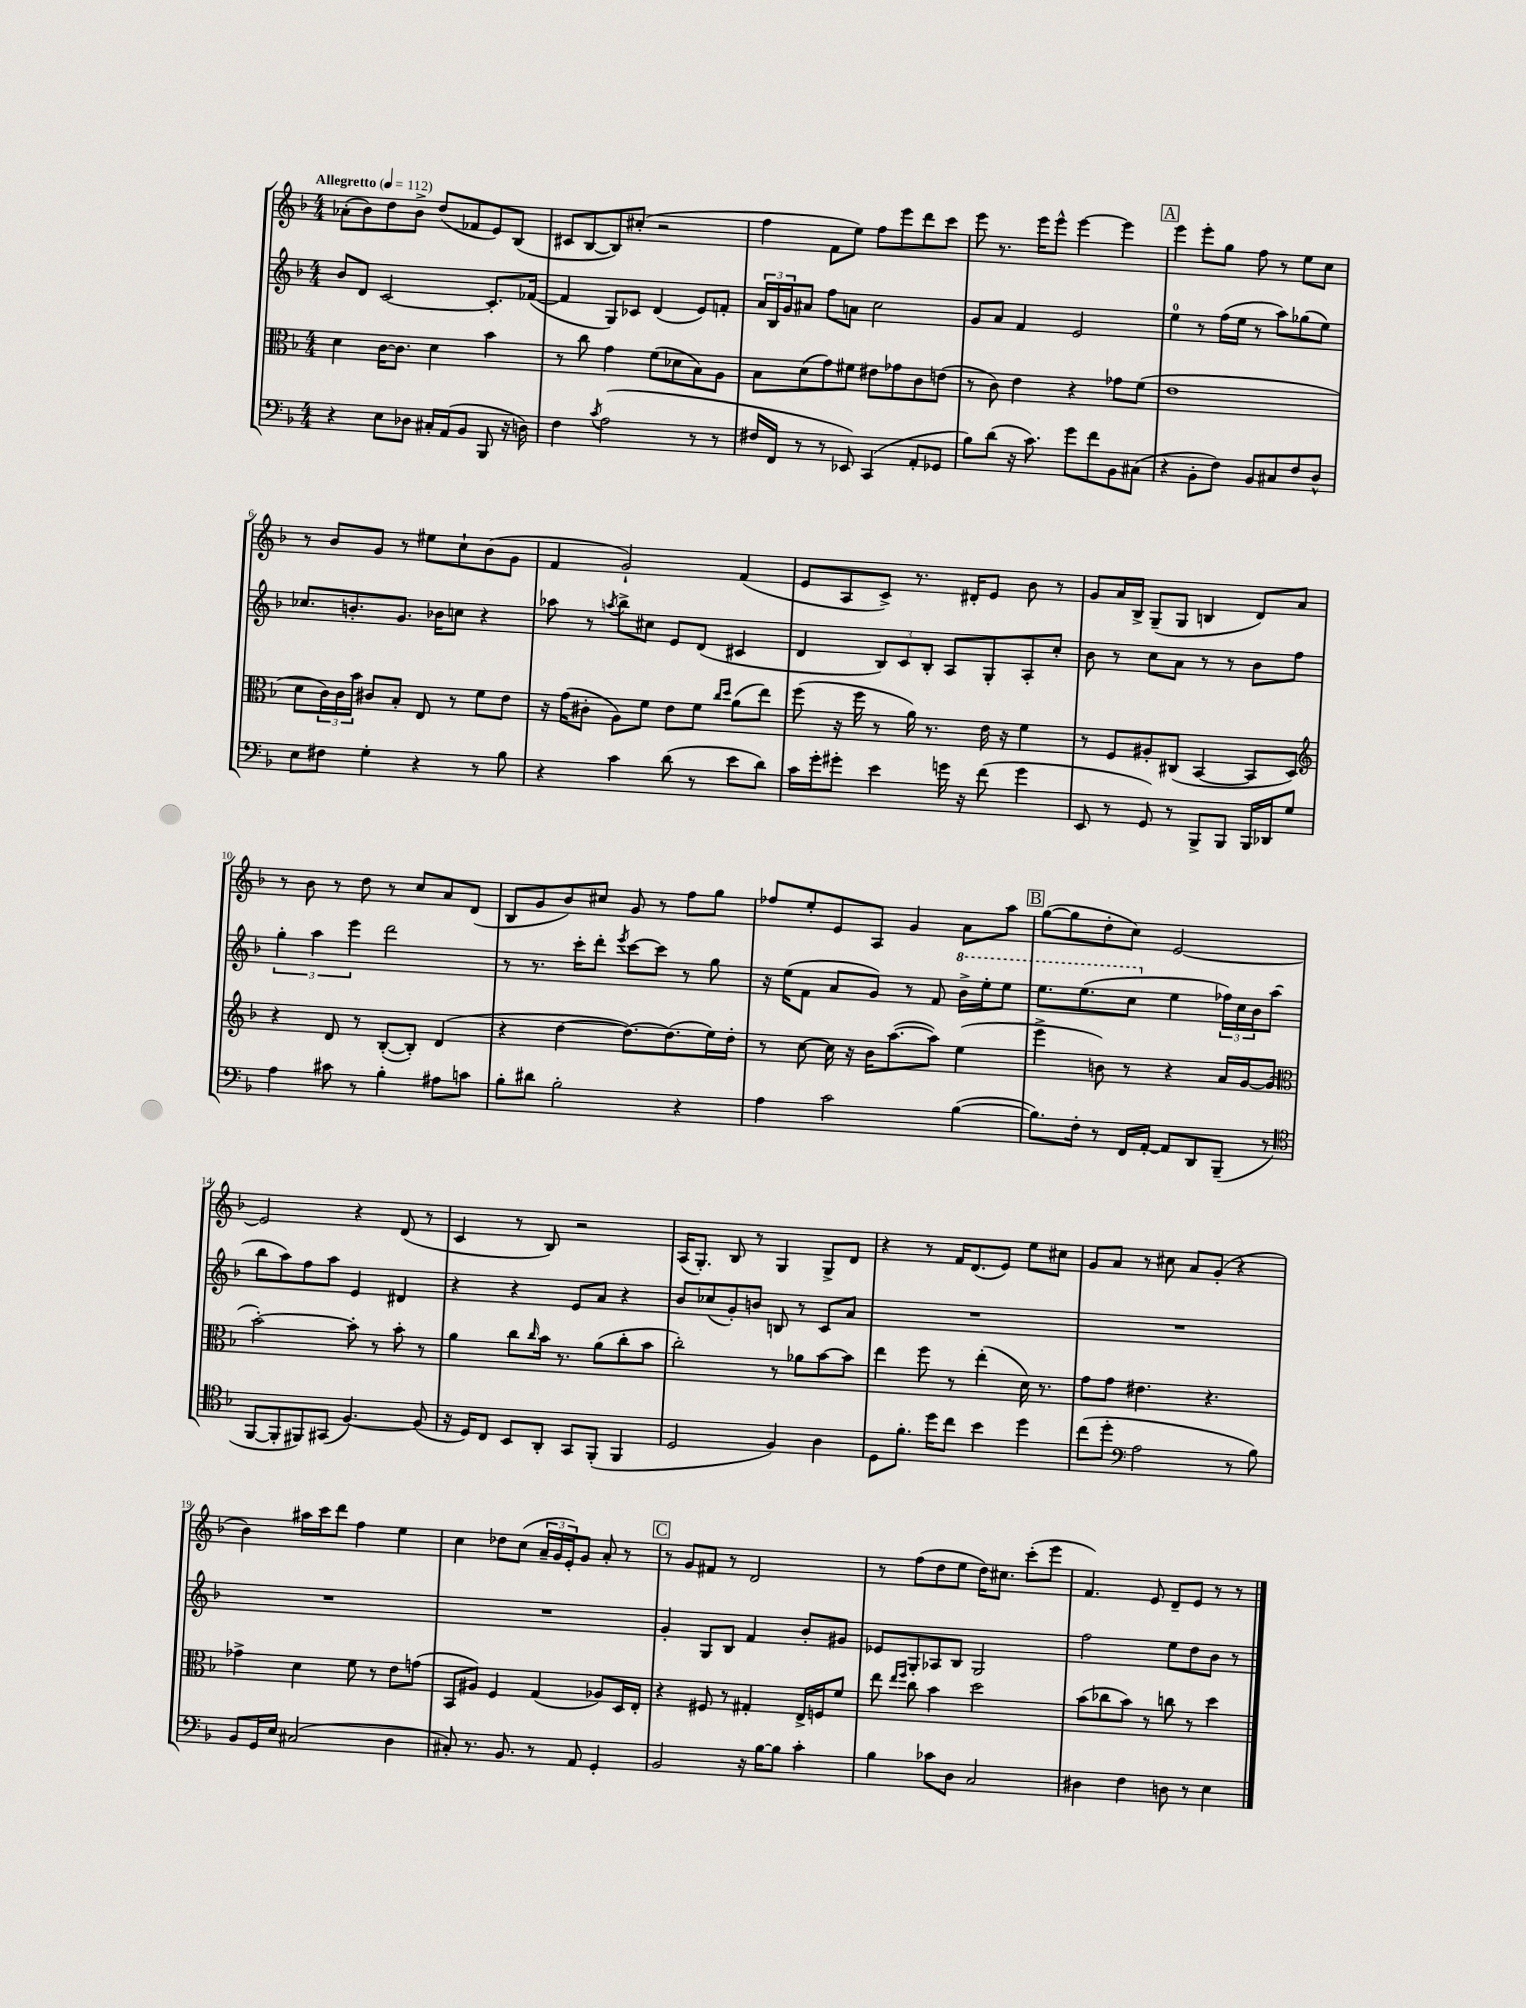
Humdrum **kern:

**kern	**kern	**kern	**kern
*staff4	*staff3	*staff2	*staff1
*clefF4	*clefC3	*clefG2	*clefG2
*k[b-]	*k[b-]	*k[b-]	*k[b-]
*M4/4	*M4/4	*M4/4	*M4/4
*MM112	*MM112	*MM112	*MM112
4r	4d	8b-	(8a-'
.	.	8d	8b-)
8E	[16c	[2c	8dd
.	8.c]	.	.
8D-	.	.	8b-^
16C#'	4d	.	(8dd
(16AA	.	.	.
8BB-	.	.	8f-
8BBB-	4b-	8.c']	8e)
16r	.	.	(8B-
16D)	.	([16f-	.
=	=	=	=
4F	8r	4f-]	8c#
.	8cc	.	[8B-
8qc	.	.	.
(2A	4g	8G)	8B-])
.	.	8c-	(8cc#'
.	(8f	(4d	2r
.	8d-	.	.
8r	8B-)	8e)	.
8r	8A	8f'	.
=	=	=	=
16F#	8B-	24a	4ff
.	.	24B-	.
16FF	.	.	.
.	.	24g	.
8r	(8d	8a#	.
8r	8g)	8ff	8f
8EE-)	8f#	8a	8ee)
(4CC	8e#	2cc	8ff
.	8g-	.	8eee
8AA'	8c	.	8ddd
8GG-	(8e	.	8ccc
=	=	=	=
8B-)	8r	8g	8eee
(8d	8c)	8a	8.r
16r	4e	4f	.
8.c)	.	.	16eee
.	.	.	8eee^^
8g	4r	2e	[4eee
8f	.	.	.
8BB-	8g-	.	4eee]
(8C#	(8f	.	.
=	=	=	=
4r	1e	4ee	4eee
8BB-'	.	8r	8eee'
8F)	.	(16ff	8gg
.	.	16ee	.
8BB-	.	8r	8ff
8C#	.	8aa)	8r
8F	.	(8gg-	8ee
8D^^	.	8ee)	8cc
=	=	=	=
8E	8d	8.cc-	8r
8F#	24c)	.	8b-
.	24c	.	.
.	.	8.b'	.
.	24b-	.	.
4G'	8c#	.	8g
.	8B-'	8.g	8r
4r	8E	.	8ee#
.	.	16b-	.
.	8r	8cc	8cc`
8r	8f	4r	(8b-
8B-	8e	.	8g
=	=	=	=
4r	16r	8aa-	4f
.	(16g	.	.
.	8c#'	8r	.
.	.	8qaa	.
4c	8A)	8bb-^	2g`)
.	8f	8cc#	.
(8d	8e	8e	.
8r	8f	(8d	.
.	16qqcc	.	.
.	16qqdd	.	.
8e	(8a	4c#	(4f
8d)	8ee)	.	.
=	=	=	=
16c	(8ff	4d	8e
16g'	.	.	.
8g#'	16r	.	8A
.	16ff	.	.
4e	8r	12B-)	8c^)
.	.	12c	.
.	16a)	.	8.r
.	.	12B-'	.
.	8.r	.	.
16g	.	8A	.
16r	.	.	16d#'
(8f	16e	8G'	8e
.	16r	.	.
4g	4f	8A'	8b-
.	.	8cc'	8r
=	=	=	=
8EE	8r	8b-	8g
8r	8F	8r	16a
.	.	.	16B-^
8GG)	8A#'	8cc	(8G~
8r	(8C#	8a	8G
8BBB-^	[4BB-	8r	4B
8BBB-	.	8r	.
16BBB-	8BB-]	8b-	8d)
16DD-	.	.	.
8G	8D)	8ff	8a
=	=	=	=
*	*clefG2	*	*
4A	4r	6gg'	8r
.	.	.	8b-
.	.	6aa	.
8c#	8d	.	8r
.	.	6eee	.
8r	8r	.	8dd
4B-'	([8B-'	2ddd	8r
.	8B-'])	.	8cc
8A#	(4d	.	8a
8c	.	.	(8d
=	=	=	=
8B-'	4r	8r	8B-
8d#	.	8.r	8g
2B-'	[4dd	.	8b-)
.	.	16ccc'	.
.	.	8ddd'	8cc#
.	.	8qeee	.
.	8.dd_)	[8ccc	8g
.	.	8ccc]	8r
.	(8.dd]	.	.
4r	.	8r	8ff
.	16ee)	8gg	8gg
.	16dd'	.	.
=	=	=	=
4A	8r	16r	8ff-
.	.	(16ee	.
.	[8cc	8f	8ee'
2c	16cc]	8a	8e
.	16r	.	.
.	16b-	8g)	8A
.	([8.aa	.	.
.	.	8r	4g
.	8aa])	8f	.
([4B-	(4ee	16bb-^	8a
.	.	16eee'	.
.	.	8eee	8aa
=	=	=	=
8.B-])	4eee^	8.eee	([8gg
.	.	.	8gg]
16F'	.	(8.eee	.
8r	8b)	.	8dd'
16FF	8r	8ccc	8cc)
[16AA'	.	.	.
8AA]	4r	4ee	[2e
8DD	.	.	.
(8BBB-~	16a	24ff-)	.
.	.	24cc	.
.	[16g	.	.
.	.	24b-	.
8r	(8g]	(8aa	.
=	=	=	=
*clefC4	*clefC3	*	*
[8FF	[2b-')	8bb-	2e]
8FF']	.	8aa)	.
8FF#)	.	8ff	.
(8GG#	.	8aa	.
[4.F)	8b-']	4e	4r
.	8r	.	.
.	8b-'	4d#	(8d
(8F]	8r	.	8r
=	=	=	=
16r	4a	4r	4c
16D)	.	.	.
8C	.	.	.
8BB-	8cc	4r	8r
.	16qqcc	.	.
8AA'	16b-	.	8B-)
.	8.r	.	.
8GG	.	8e	2r
(8FF'	(8a	8a	.
4FF	8cc'	4r	.
.	8b-	.	.
=	=	=	=
2D	2cc')	8b-	(16A
.	.	.	8.G')
.	.	(8cc-	.
.	.	8g')	8B-
.	.	8b	8r
4F)	8r	8B	4G
.	8a-	8r	.
4A	[8b-	8c	8G^
.	8b-]	8a	8d
=	=	=	=
8D	4ee	1r	4r
8.f'	.	.	.
.	8ff	.	8r
16dd	.	.	.
8cc	8r	.	16f
.	.	.	(8.d
4b-	(4ee'	.	.
.	.	.	8e)
4dd	16d)	.	8ee
.	8.r	.	.
.	.	.	8cc#
=	=	=	=
(8cc	8g	1r	8g
8dd'	8g	.	8a
*clefF4	*	*	*
2A	4.e#	.	8r
.	.	.	8cc#
.	.	.	8a
.	4.r	.	(8g'
8r	.	.	4r
8B-)	.	.	.
=	=	=	=
8BB-	4g-^	1r	4b-)
16GG	.	.	.
16E	.	.	.
(2C#	4d	.	16aa#
.	.	.	16ccc
.	.	.	8ddd
.	8f	.	4ff
.	8r	.	.
4D	8e	.	4ee
.	(8g	.	.
=	=	=	=
8C#')	8BB-	1r	4cc
8.r	8A#)	.	.
.	4F	.	8dd-
8.BB-	.	.	.
.	.	.	(8cc
8r	(4G	.	24a~
.	.	.	24g
.	.	.	24e')
8AA	.	.	8g
4GG'	8A-)	.	8a'
.	16D	.	8r
.	16E'	.	.
=	=	=	=
2BB-	4r	4g'	8r
.	.	.	8g
.	8F#	8G	8f#
.	8r	8B-	8r
16r	4G#'	4f	2d
[16B-	.	.	.
8B-]	.	.	.
4c'	16E^	8b-'	.
.	16F	.	.
.	8f	8g#	.
=	=	=	=
4B-	8ee	8e-	8r
.	16qqee	.	.
.	16qqff	.	.
.	8cc	8G'	(8ff
8c-	4b-	8A-	8dd
8D	.	8B-	8ee
2C	2dd	2G	16dd)
.	.	.	8.cc#
.	.	.	(8ccc'
.	.	.	8eee
=	=	=	=
4D#	(8b-	2ff	4.f)
.	8cc-	.	.
4F	8b-)	.	.
.	8r	.	8e
8D	8cc	8ee	8d~
8r	8r	8dd	8e
4E	4dd	8b-	8r
.	.	8r	8r
==	==	==	==
*-	*-	*-	*-
